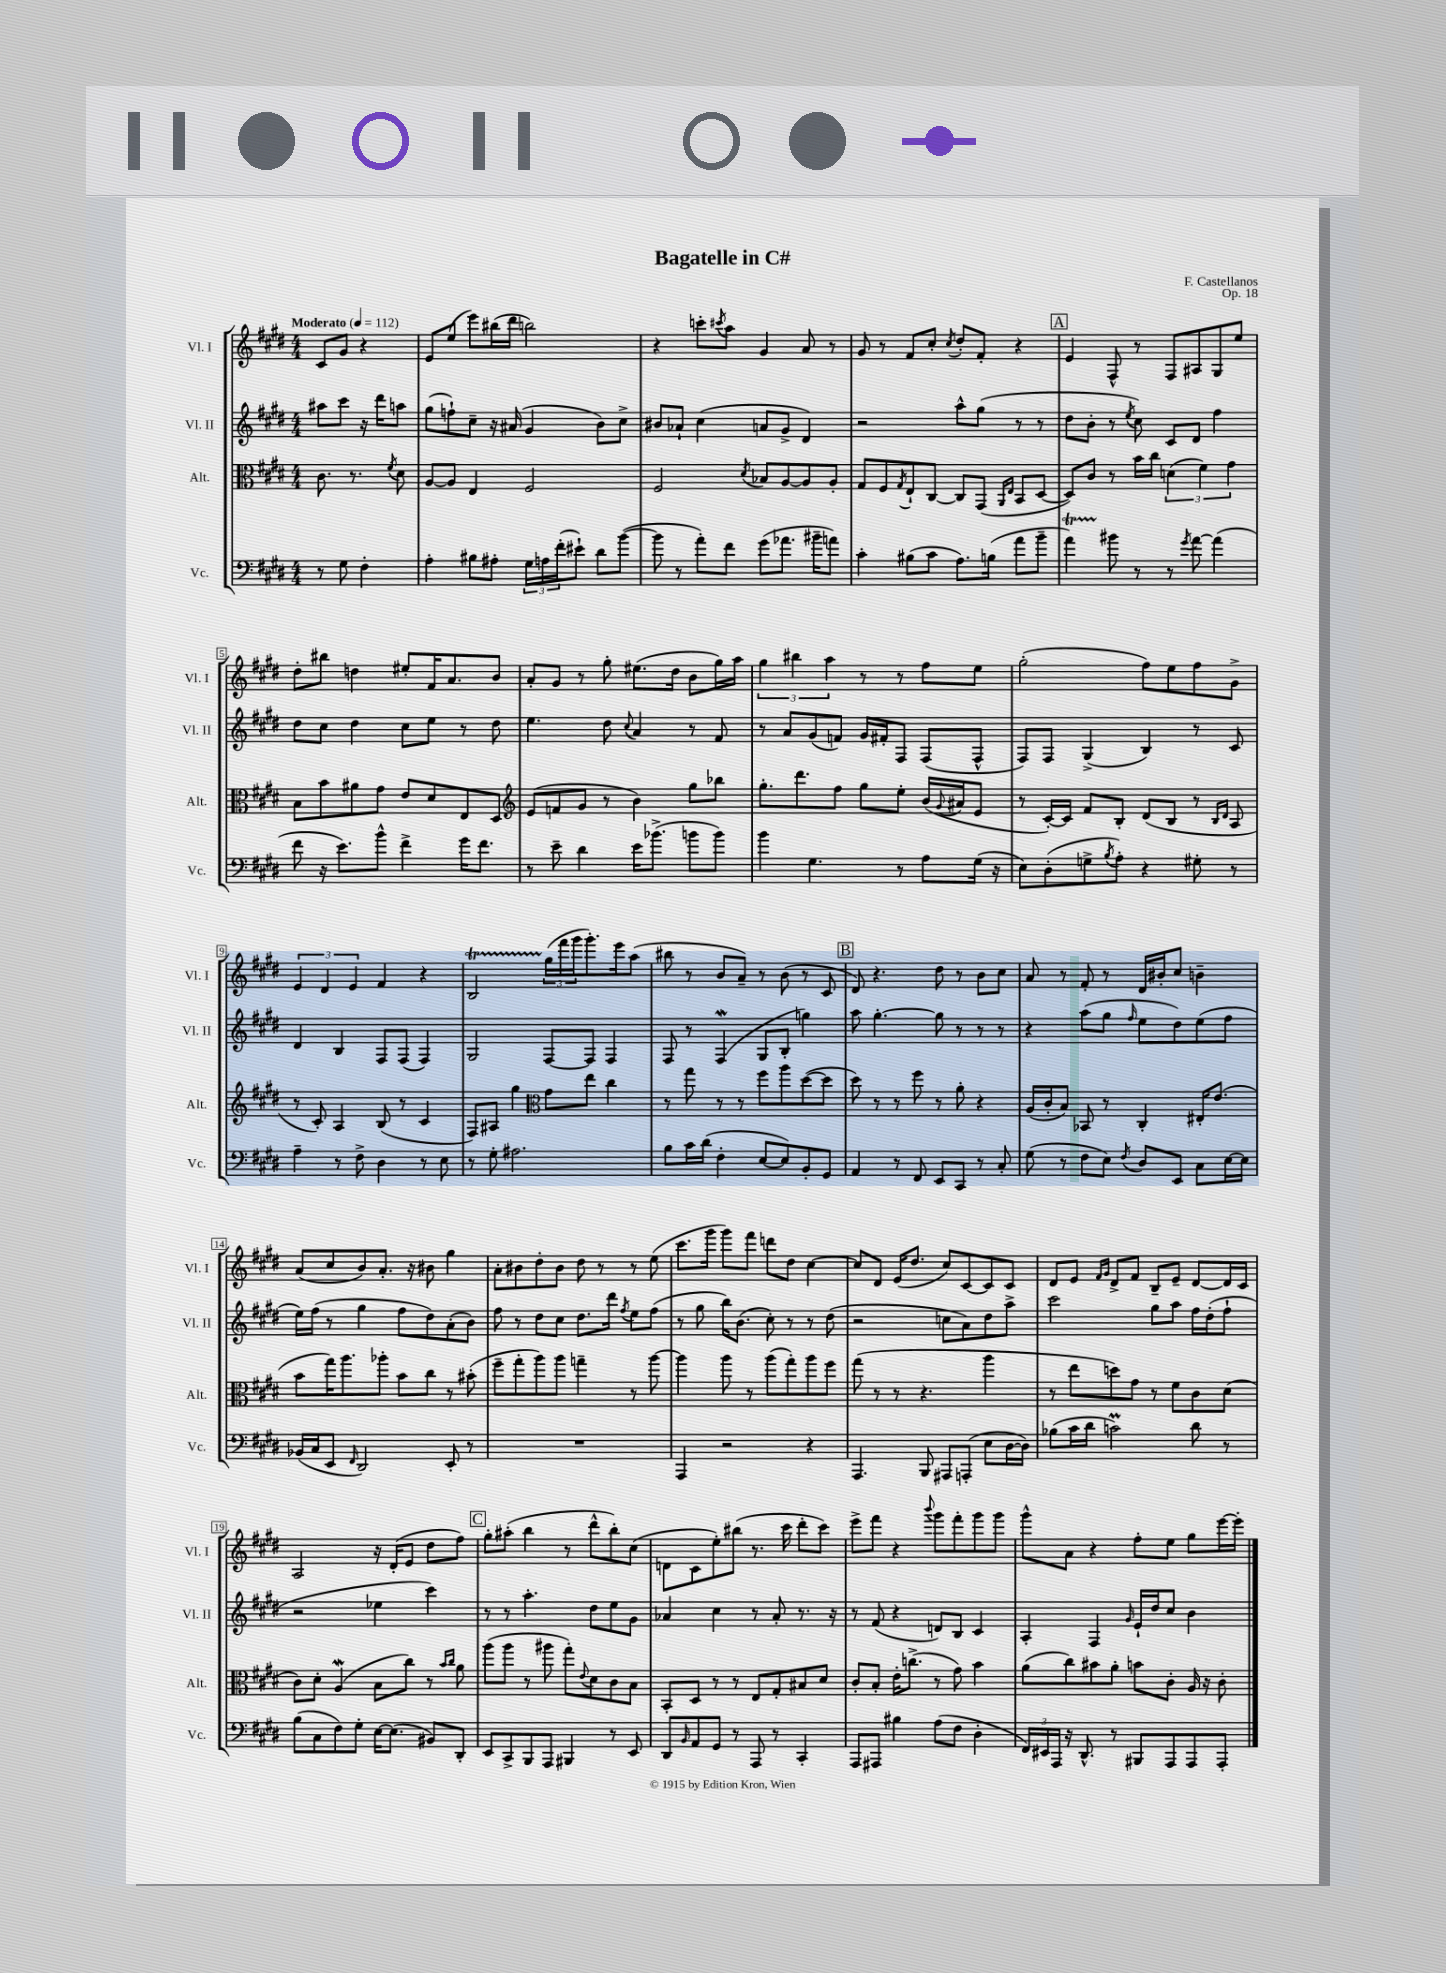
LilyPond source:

\header { title = "Bagatelle in C#" composer = "F. Castellanos" opus = "Op. 18" }
<<
\new StaffGroup <<
\new Staff = "s0" \with { instrumentName = "Vl. I" shortInstrumentName = "Vl. I" } {
    \clef treble \key e \major \numericTimeSignature \time 4/4 \partial 2 \tempo "Moderato" 4 = 112
    cis'8 gis'8 r4 |
    e'8 e''8( e'''8) bis''16( dis'''16 b''2) |
    r4 c'''8-. \acciaccatura { cis'''8 } a''8 gis'4 a'8 r8 |
    gis'8 r8 fis'8 cis''8-. \acciaccatura { cis''8 } dis''8-. fis'8-. r4 |
    \mark \markup { \box "A" } e'4 fis8-^ r8 fis8 ais8 gis8 e''8 |
    dis''8-. bis''8 d''4 eis''8-. fis'16 a'8. b'8 |
    a'8-. gis'8 r8 gis''8-. eis''8.( dis''16 b'8 gis''16) a''16 |
    \tuplet 3/2 { gis''4 bis''4 a''4 } r8 r8 fis''8 e''8 |
    gis''2-.( fis''8) e''8 fis''8 gis'8-> |
    \tuplet 3/2 { e'4 dis'4 e'4 } fis'4 r4 |
    b2\startTrillSpan \tuplet 3/2 { gis''16\stopTrillSpan( fis'''16 gis'''16 } gis'''8.-.) e'''16 a''8( |
    bis''8 r8 b'8 a'8--) r8 b'8( r8 cis'8 |
    \mark \markup { \box "B" } dis'8) r4. dis''8 r8 b'8 cis''8 |
    a'8 r8 fis'8-. r8 dis'16 bis'16-. cis''8 b'4-- |
    a'8( cis''8 b'8) a'8.-. r16 bis'8 gis''4 |
    a'8-. bis'8 dis''8-. bis'8 dis''8 r8 r8 e''8( |
    cis'''8. gis'''16 gis'''8) fis'''8 d'''8 dis''8 cis''4~ |
    cis''8 dis'8 e'16( dis''8. cis''8) cis'8~ cis'8 cis'8 |
    dis'8 e'8 \grace { fis'16 gis'16 } dis'8-> fis'8 b8-- e'8-- dis'8~ dis'16 cis'16 |
    a2 r16 dis'16-.( e'8 dis''8 fis''8) |
    \mark \markup { \box "C" } gis''8-. ais''8-.( b''4 r8 dis'''8-^ b''8-.) cis''8( |
    d'8 cis'8 e''8-.) bis''8( r8. cis'''16 dis'''8-. cis'''8) |
    e'''8-> fis'''8 r4 \appoggiatura { b'''8 } gis'''8 fis'''8-. gis'''8 gis'''8 |
    gis'''8-^ a'8 r4 fis''8-. e''8 gis''8 e'''16~ e'''16-. \bar "|." |
}
\new Staff = "s1" \with { instrumentName = "Vl. II" shortInstrumentName = "Vl. II" } {
    \clef treble \key e \major \numericTimeSignature \time 4/4 \partial 2
    ais''8 cis'''8 r16 dis'''16 a''8 |
    gis''8( f''8-!) cis''8-- r16 ais'16( gis'4 b'8) cis''8-> |
    bis'8 aes'8-! cis''4( a'8 gis'8-> dis'4) |
    r2 a''8-^ gis''8( r8 r8 |
    \mark \markup { \box "A" } dis''8 b'8-. r8 \acciaccatura { e''8 } cis''8) cis'8 dis'8 fis''4 |
    dis''8 cis''8 dis''4 cis''8 e''8 r8 dis''8 |
    e''4. dis''8 \appoggiatura { cis''8 } a'4 r8 fis'8 |
    r8 a'8 gis'8( f'8) gis'16 fis'16-. fis8 fis8( fis8-^ |
    fis8) fis8 gis4->( b4) r8 cis'8 |
    dis'4 b4 fis8 fis8( fis4) |
    gis2 fis8~ fis8 fis4 |
    fis8 r8 fis4\mordent( gis8 b8-. g''4) |
    \mark \markup { \box "B" } a''8 gis''4.~-. gis''8 r8 r8 r8 |
    r4 a''8( gis''8 \grace { fis''16 } e''8 dis''8) e''8( fis''8 |
    e''16) fis''16( r8 gis''4 fis''8 dis''8) a'8-.( b'8) |
    fis''8 r8 dis''8 cis''8 dis''8. dis'''16 \acciaccatura { fis''8 } e''8 fis''8( |
    r8 gis''8 b''16) b'8.( cis''8-.) r8 r8 dis''8( |
    r2 c''8 a'8) dis''8 a''8-> |
    cis'''2 gis''8 a''8 fis''16 dis''16-.( fis''8-! |
    r2 ees''4 cis'''4) |
    \mark \markup { \box "C" } r8 r8 a''4.-. dis''8 e''8 gis'8 |
    aes'4 cis''4 r8 aes'8-. r8. r16 |
    r8 fis'8( r4 d'8) b8 cis'4 |
    a4-. fis4 \grace { gis'16 } e'16-! dis''16 cis''8 b'4 \bar "|." |
}
\new Staff = "s2" \with { instrumentName = "Alt." shortInstrumentName = "Alt." } {
    \clef alto \key e \major \numericTimeSignature \time 4/4 \partial 2
    cis'8. r8. \acciaccatura { fis'8 } dis'8 |
    a8~ a8 e4 fis2 |
    fis2 \acciaccatura { dis'8 } bes8 a8~ a8 a8-. |
    gis8 fis8 \acciaccatura { gis8 } e8-! cis8~ cis8 gis,8( \grace { a,16 e16 } b,8 dis8~ |
    \mark \markup { \box "A" } dis8) cis'8 r8 b'16 cis''16 \tuplet 3/2 { d'4( fis'4) gis'4 } |
    b8 b'8 ais'8 gis'8 e'8 dis'8 e8 dis8 |
    \clef treble e'8( f'8 gis'8 r8 b'4) gis''8 bes''8 |
    gis''8.-. dis'''8. fis''8 gis''8 e''8-. b'16( \appoggiatura { gis'8 } ais'16 e'8 |
    r8 cis'16~-.) cis'16 fis'8 b8-. dis'8( b8 r8 \grace { b16 dis'16 } a8 |
    r8 cis'8-.) a4 b8( r8 cis'4 |
    fis8) ais8 gis''4 \clef alto gis'8 e''8 cis''4 |
    r8 gis''8 r8 r8 fis''8 a''8 dis''8~( dis''8 |
    \mark \markup { \box "B" } dis''8) r8 r8 fis''8 r8 a'8-. r4 |
    a16( cis'16-. b8) bes,8 r8 cis4-. eis16-. e'8.( |
    b'8 gis''16) a''8. aes''8-. b'8 cis''8 r8 bis'8-.( |
    fis''8-- gis''8-. a''8) a''8 g''4-- r8 a''8~ |
    a''4 a''8 r8 a''8( gis''8-.) a''8 fis''8 |
    gis''8( r8 r8 r4. a''4 |
    r8 e''8 d''8) gis'8 r8 fis'8 cis'8 dis'8( |
    cis'8) dis'8-. a4\mordent( b8 cis''8) r8 \grace { b'16 cis''16 } a'8 |
    \mark \markup { \box "C" } a''8( a''8 r8 ais''8 gis''8-.) \appoggiatura { e'8 } dis'8 cis'8 b8 |
    b,8-. dis8 r8 r8 e8 gis8-. bis8 dis'8 |
    cis'8-. b8-. e'16-. c''8.->( r8 gis'8) b'4 |
    a'8( cis''8) bis'8 a'8-. b'8 cis'8-. a16 r16 cis'8-. \bar "|." |
}
\new Staff = "s3" \with { instrumentName = "Vc." shortInstrumentName = "Vc." } {
    \clef bass \key e \major \numericTimeSignature \time 4/4 \partial 2
    r8 gis8 fis4-. |
    a4-. bis8 ais8-. \tuplet 3/2 { gis16 a16 fis'16-.( } eis'8-!) dis'8 b'8~( |
    b'8 r8 a'8-.) fis'8 gis'8( aes'8. bis'16-- a'8) |
    cis'4-. bis8( cis'8 a8.) b16( a'8 b'8-- |
    \mark \markup { \box "A" } a'4\startTrillSpan) bis'8\stopTrillSpan r8 r8 \acciaccatura { gis'8 } a'8~ a'4( |
    fis'8 r16 e'8.) b'8-^ fis'4-> gis'16 fis'8. |
    r8 e'8-- dis'4 e'16 bes'8.->( b'8 b'8) |
    b'4 gis4. r8 a8 gis16( r16 |
    e8) dis8-.( g8-> \acciaccatura { b8 } a8-.) r4 gis8-. r8 |
    a4-- r8 fis8-> dis4 r8 e8 |
    r8 gis8-. ais2. |
    b8 cis'16 dis'16( fis4-. e8~ e8) b,8-. gis,8 |
    \mark \markup { \box "B" } a,4 r8 fis,8 e,8 cis,8 r8 cis8-. |
    gis8( r8 fis8 e8) \acciaccatura { fis8 } dis8 e,8 cis8 e16~ e16 |
    bes,16( cis16 e,8 \grace { fis,16 } dis,2) e,8-. r8 |
    R1 |
    a,,4 r2 r4 |
    a,,4. b,,8 ais,,8 a,,8-.( e8 dis16~ dis16) |
    bes8( cis'16 dis'16 c'2\prall) dis'8 r8 |
    b8( cis8 fis8) gis8-. e16~ e8.( bis,8) dis,8-. |
    \mark \markup { \box "C" } e,8 cis,8-> b,,8 a,,8 bis,,4 r8 e,8 |
    dis,8 \grace { b,16 } a,8 gis,8 r8 a,,8 r8 cis,4-. |
    a,,8 ais,,8 bis4 a8( fis8 dis4-. |
    \tuplet 3/2 { fis,16) eis,16 a,,16 } r16 dis,8.-^ r8 bis,,8 a,,8 a,,8 a,,8-. \bar "|." |
}
>>
>>
\layout { \context { \Score \override BarNumber.stencil = #(make-stencil-boxer 0.1 0.3 ly:text-interface::print) } }
